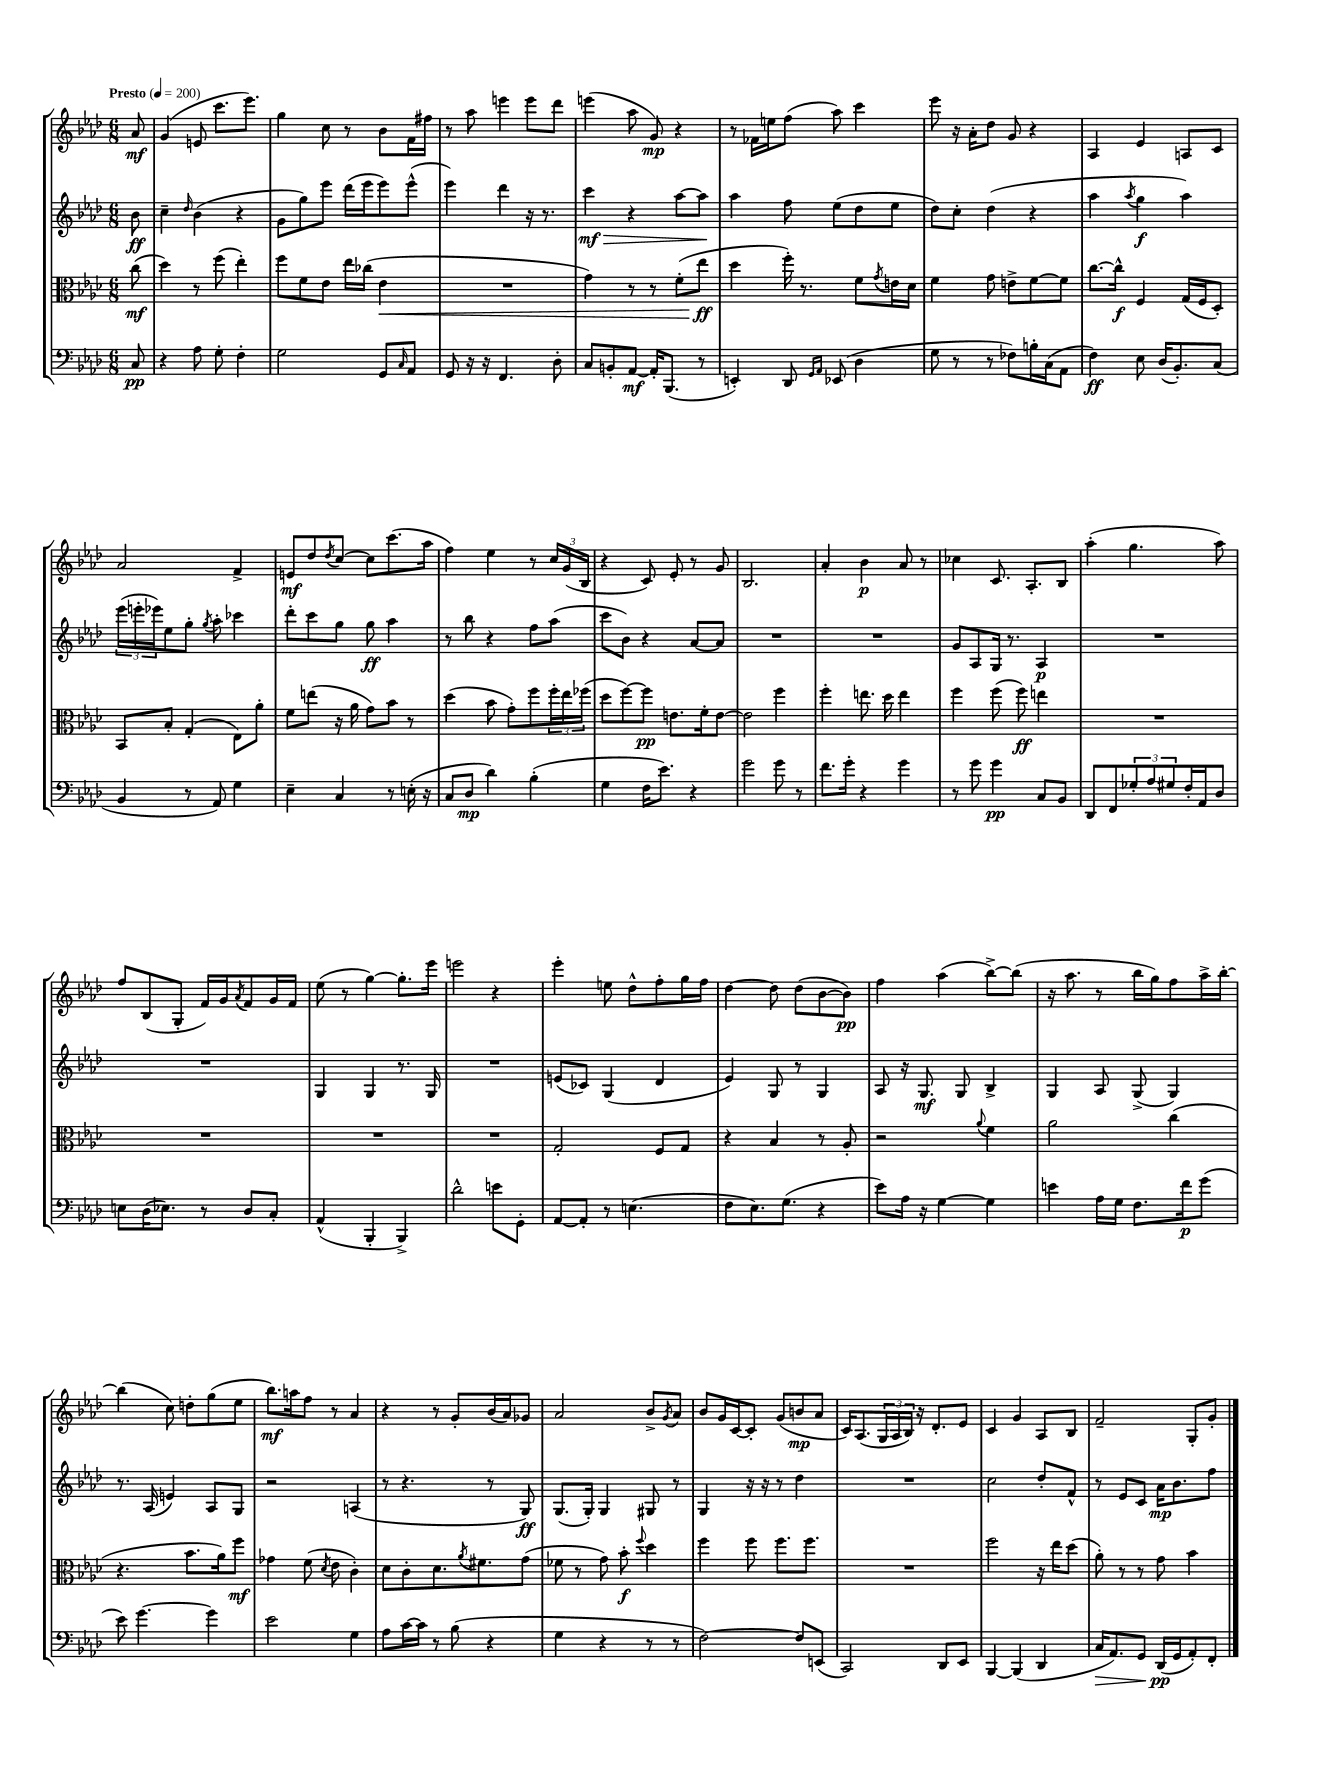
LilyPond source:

<<
\new StaffGroup <<
\new Staff = "s0" {
    \clef treble \key aes \major \numericTimeSignature \time 6/8 \partial 8 \tempo "Presto" 4 = 200
    aes'8\mf |
    g'4( e'8 c'''8. ees'''8.) |
    g''4 c''8 r8 bes'8 f'16 fis''16 |
    r8 aes''8 e'''4 e'''8 des'''8 |
    e'''4( aes''8 g'8\mp) r4 |
    r8 fes'16 e''16 f''8( aes''8) c'''4 |
    ees'''8 r16 aes'16-. des''8 g'8 r4 |
    aes4 ees'4 a8 c'8 |
    aes'2 f'4-> |
    e'8\mf des''8 \acciaccatura { des''8 } c''8~ c''8 c'''8.( aes''16 |
    f''4) ees''4 r8 \tuplet 3/2 { c''16 g'16( bes16 } |
    r4 c'8) ees'8-. r8 g'8 |
    bes2. |
    aes'4-. bes'4\p aes'8 r8 |
    ces''4 c'8. aes8.-. bes8 |
    aes''4-.( g''4. aes''8) |
    f''8 bes8( g8-. f'16) g'16 \acciaccatura { aes'8 } f'8 g'16 f'16 |
    ees''8( r8 g''4~) g''8.-. ees'''16 |
    e'''2 r4 |
    ees'''4-. e''8 des''8-^ f''8-. g''16 f''16 |
    des''4~ des''8 des''8( bes'8~ bes'8\pp) |
    f''4 aes''4( bes''8~->) bes''8( |
    r16 aes''8. r8 bes''16 g''16) f''8 aes''16-> bes''16~-. |
    bes''4( c''8) d''8-. g''8( ees''8 |
    bes''8.\mf) a''16 f''8 r8 aes'4 |
    r4 r8 g'8-. bes'16( aes'16) ges'8 |
    aes'2 bes'8-> \acciaccatura { g'8 } aes'8 |
    bes'8 g'16 c'16~ c'8-. g'8( b'8\mp aes'8 |
    c'16) aes8.( \tuplet 3/2 { g16 aes16 bes16) } r16 des'8.-. ees'8 |
    c'4 g'4 aes8 bes8 |
    f'2-- g8-. g'8-. \bar "|." |
}
\new Staff = "s1" {
    \clef treble \key aes \major \numericTimeSignature \time 6/8 \partial 8
    bes'8\ff |
    c''4-- \grace { des''16 } bes'4( r4 |
    g'8 g''8) ees'''8 des'''16( ees'''16 ees'''8) ees'''8-^( |
    ees'''4) des'''4 r16 r8. |
    c'''4\mf\> r4 aes''8~ aes''8\! |
    aes''4 f''8 ees''8( des''8 ees''8 |
    des''8) c''8-. des''4( r4 |
    aes''4 \acciaccatura { aes''8 } g''4\f aes''4) |
    \tuplet 3/2 { ees'''16( e'''16-. ees'''16) } ees''8 g''8-. \acciaccatura { g''8 } aes''8-. ces'''4 |
    des'''8-. c'''8 g''8 g''8\ff aes''4 |
    r8 bes''8 r4 f''8 aes''8( |
    c'''8 bes'8) r4 aes'8~ aes'8 |
    R2. |
    R2. |
    g'8 aes8 g16 r8. aes4\p |
    R2. |
    R2. |
    g4 g4 r8. g16 |
    R2. |
    e'8( ces'8) g4( des'4 |
    ees'4) g8 r8 g4 |
    aes8 r16 g8.\mf g8 bes4-> |
    g4 aes8 g8->( g4) |
    r8. aes16( e'4) aes8 g8 |
    r2 a4( |
    r8 r4. r8 g8\ff) |
    g8.( g16-.) g4 gis8 r8 |
    g4 r16 r16 r8 des''4 |
    R2. |
    c''2 des''8-. f'8-^ |
    r8 ees'8 c'8 aes'16\mp bes'8. f''8 \bar "|." |
}
\new Staff = "s2" {
    \clef alto \key aes \major \numericTimeSignature \time 6/8 \partial 8
    c''8\mf( |
    des''4) r8 f''8( ees''4-.) |
    f''8 f'8 ees'8 ees''16 ces''16( ees'4\< |
    R2. |
    g'4) r8 r8 f'8-.( ees''8\ff\! |
    des''4 f''16-.) r8. f'8 \acciaccatura { g'8 } e'16 des'16 |
    f'4 g'8 e'8-> f'8~ f'8 |
    c''8.~ c''16-^\f f4 g16( f16 des8-.) |
    bes,8 bes8-. g4-.( ees8) aes'8-. |
    f'8 e''8( r16 aes'16 g'8) bes'8 r8 |
    des''4( bes'8 g'8-.) f''8 \tuplet 3/2 { f''16-. ees''16 fes''16( } |
    des''8 f''8~) f''8\pp e'8. f'16-. e'8~ |
    e'2 f''4 |
    f''4-. e''8. des''16 e''4 |
    f''4 f''8( f''8\ff) e''4 |
    R2. |
    R2. |
    R2. |
    R2. |
    g2-. f8 g8 |
    r4 bes4 r8 aes8-. |
    r2 \appoggiatura { aes'8 } f'4 |
    aes'2 c''4( |
    r4. bes'8. aes'16) f''8\mf |
    ges'4 f'8( \acciaccatura { des'8 } ees'8 c'4-.) |
    des'8 c'8-. des'8. \acciaccatura { aes'8 } fis'8. g'8( |
    fes'8 r8 g'8) bes'8-.\f \appoggiatura { f''8 } des''4 |
    f''4 f''8 f''8. f''8. |
    R2. |
    f''2 r16 ees''16 des''8( |
    aes'8-.) r8 r8 g'8 bes'4 \bar "|." |
}
\new Staff = "s3" {
    \clef bass \key aes \major \numericTimeSignature \time 6/8 \partial 8
    c8\pp |
    r4 aes8 g8-. f4-. |
    g2 g,8 \grace { c16 } aes,8 |
    g,8 r16 r16 f,4. des8-. |
    c8 b,8-. aes,8~\mf aes,16-. bes,,8.( r8 |
    e,4-.) des,8 \grace { g,16 aes,16 } ees,8( des4 |
    g8 r8 r8 fes8) b16-. c16( aes,8 |
    f4\ff) ees8 des16( bes,8.-.) c8( |
    bes,4 r8 aes,8) g4 |
    ees4-- c4 r8 e16-.( r16 |
    c8 des8\mp des'4) bes4-.( |
    g4 f16 ees'8.) r4 |
    g'2 g'8 r8 |
    f'8. g'16-. r4 g'4 |
    r8 g'8 g'4\pp c8 bes,8 |
    des,8 f,8 \tuplet 3/2 { ges8-. aes8 gis8 } f16-. aes,16 des8 |
    e8 des16( ees8.) r8 des8 c8-. |
    aes,4-^( bes,,4-. bes,,4->) |
    des'2-^ e'8 g,8-. |
    aes,8~ aes,8-. r8 e4.( |
    f8 ees8.) g8.( r4 |
    ees'8) aes16 r16 g4~ g4 |
    e'4 aes16 g16 f8. f'16\p g'8( |
    ees'8) g'4.~ g'4 |
    ees'2 g4 |
    aes8 c'16~ c'16 r8 bes8( r4 |
    g4 r4 r8 r8 |
    f2~) f8 e,8( |
    c,2) des,8 ees,8 |
    bes,,4~ bes,,4( des,4 |
    c16\> aes,8.) g,8 des,16\pp\!( g,16 aes,8-.) f,8-. \bar "|." |
}
>>
>>
\layout { \context { \Score \remove "Bar_number_engraver" } }
